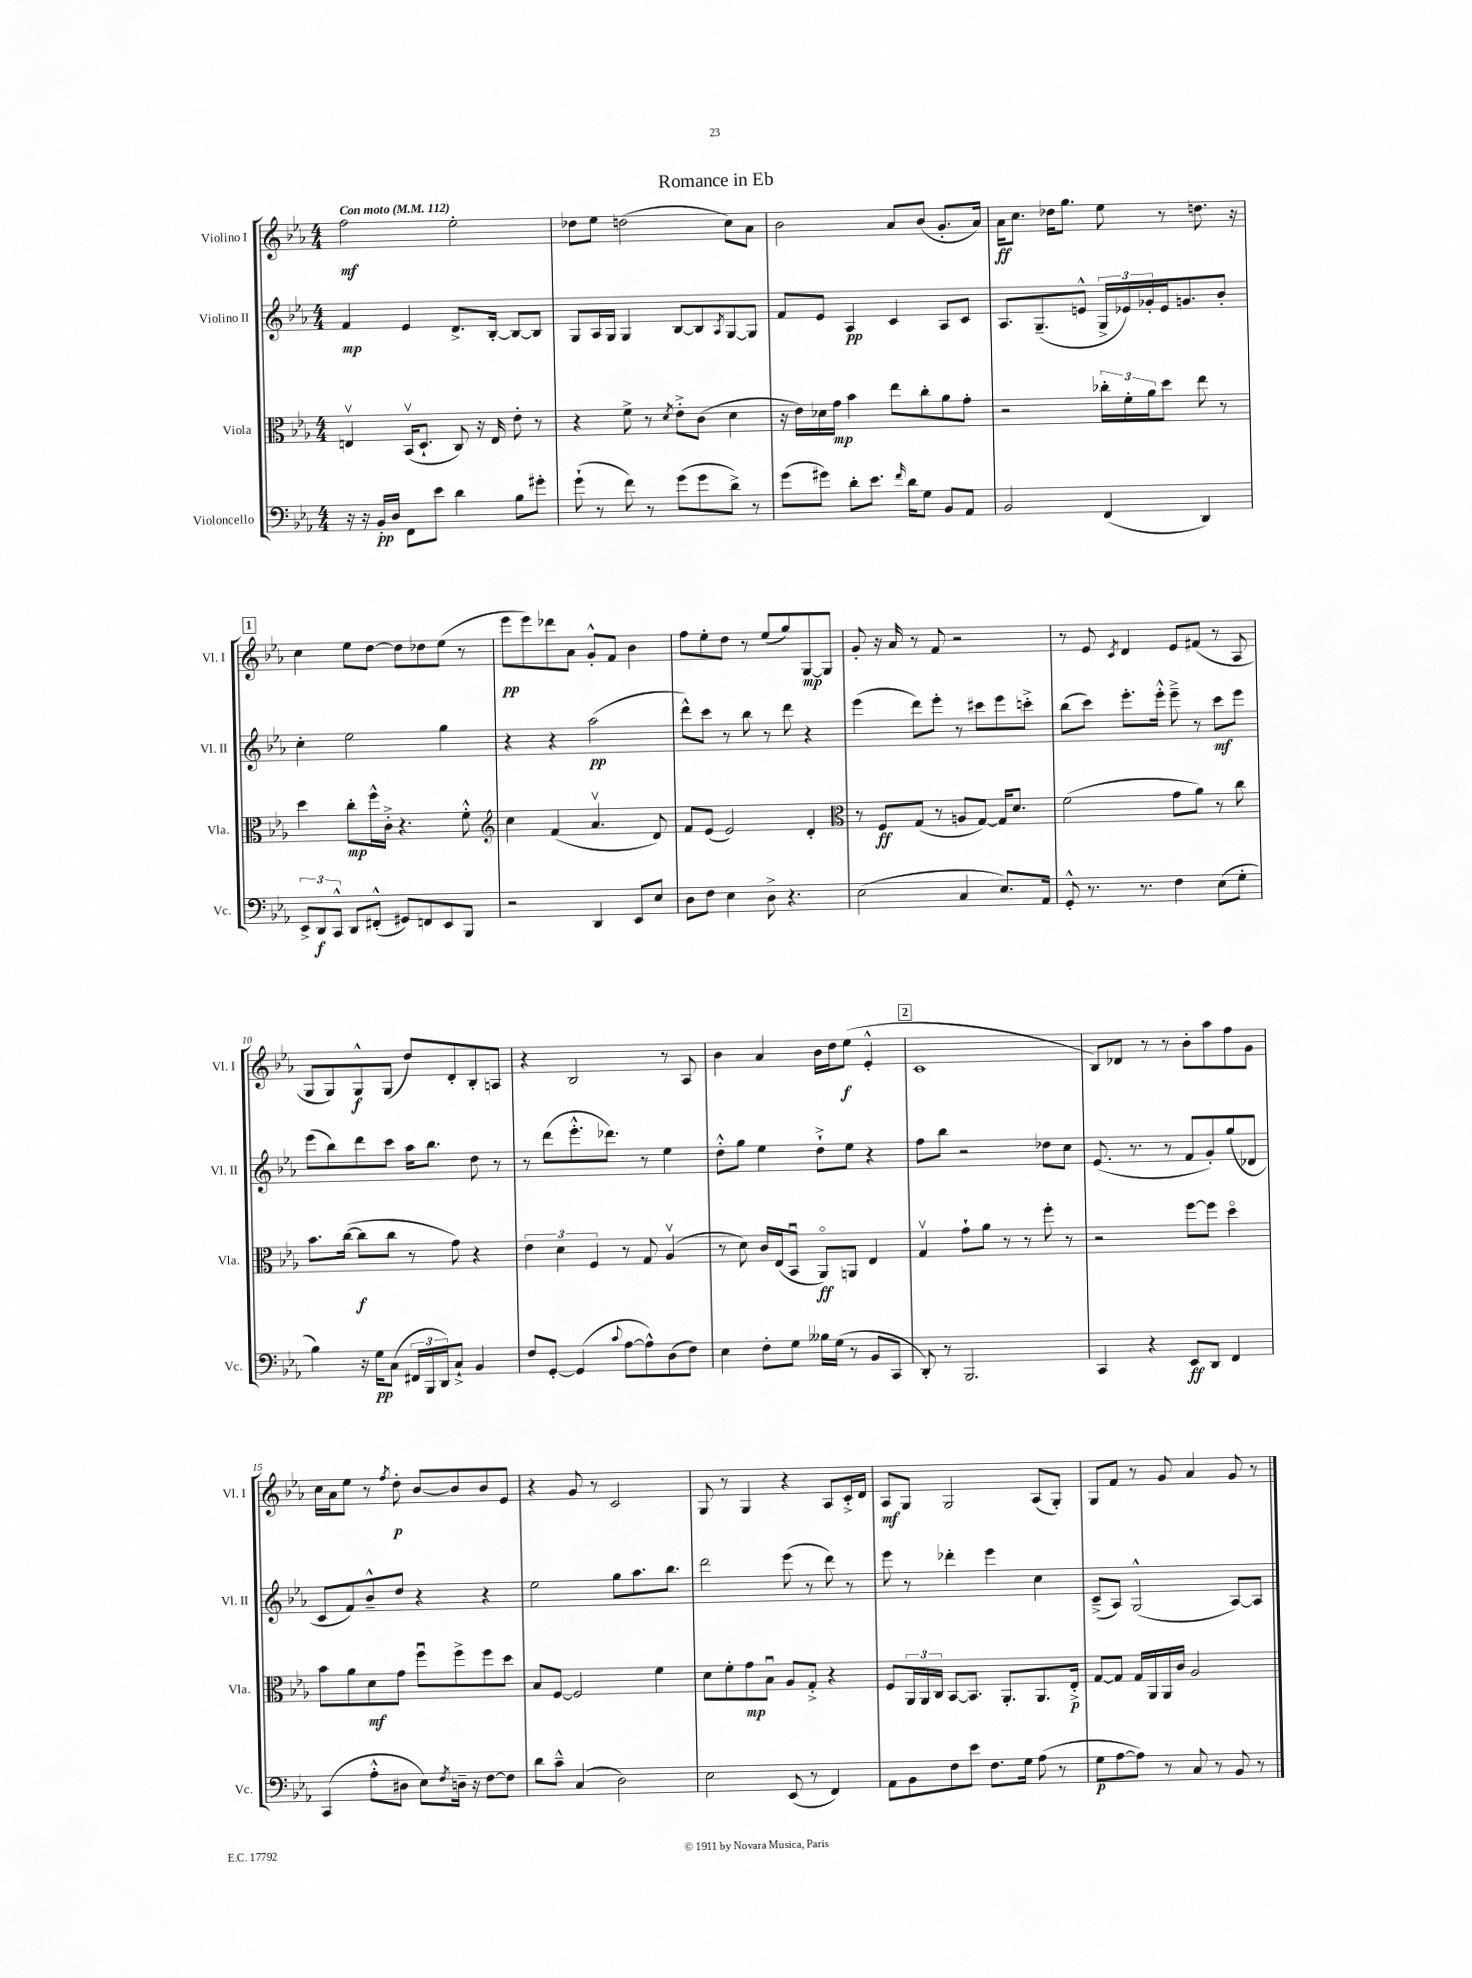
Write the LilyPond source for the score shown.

\header { title = "Romance in Eb" }
<<
\new StaffGroup <<
\new Staff = "s0" \with { instrumentName = "Violino I" shortInstrumentName = "Vl. I" } {
    \clef treble \key ees \major \numericTimeSignature \time 4/4 \tempo "Con moto" 4 = 112
    f''2\mf ees''2-. |
    des''8 ees''8 d''2( c''8) aes'8 |
    bes'2 aes'8 bes'8( g'8.-. aes'16) |
    aes'16\ff c''8. des''16 g''8. ees''8 r8 d''8. r16 |
    \mark \markup { \box "1" } c''4 ees''8 d''8~ d''8 des''8 ees''8( r8 |
    ees'''8\pp ees'''8) des'''8 aes'8 g'8-.-^ f'8 bes'4 |
    f''8 ees''8-. d''8 r8 ees''8( g''8) g8~\mp g8 |
    g'8-. r16 aes'16 r8 f'8 r2 |
    r8 ees'8 \acciaccatura { c'8 } d'4 ees'8 fis'8( r8 aes8 |
    g8 g8) g8-^\f g8( d''8) d'8-. bes8-. a8 |
    r4 bes2 r8 aes8 |
    bes'4 aes'4 bes'16 d''16 ees''8\f( ees'4-.-^ |
    \mark \markup { \box "2" } c'1 |
    bes8) des'8 r8 r8 bes'8-. aes''8 f''8 g'8 |
    c''16 aes'16 ees''8 r8 \acciaccatura { f''8 } d''8-.\p bes'8~ bes'8 bes'8 ees'8 |
    r4 g'8 r8 c'2 |
    g8 r8 g4 r4 aes8 c'16-.-> d'16 |
    aes8\mf g8 g2 aes8( g8-.) |
    g8 f'8 r8 g'8 aes'4 g'8 r8 \bar "|." |
}
\new Staff = "s1" \with { instrumentName = "Violino II" shortInstrumentName = "Vl. II" } {
    \clef treble \key ees \major \numericTimeSignature \time 4/4
    f'4\mp ees'4 d'8.-> bes16~-. bes8~ bes8 |
    g8 aes16 g16 g4 bes8~ bes8 \acciaccatura { aes8 } g8~ g8 |
    f'8 ees'8 aes4\pp c'4 aes8 c'8 |
    aes8. g8.--( e'8-^ \tuplet 3/2 { g16-> ees'16) ges'16-. } ees'16 g'8. bes'8-. |
    \mark \markup { \box "1" } c''4-. ees''2 g''4 |
    r4 r4 aes''2\pp( |
    d'''8-^) c'''8 r8 bes''8 r8 d'''8 r4 |
    ees'''4( d'''8) ees'''8-. r8 cis'''8 ees'''8 c'''8-.-> |
    bes''8( c'''8) ees'''8.-. ees'''16-.-^ ees'''8---> r8 c'''8\mf ees'''8 |
    ees'''8( bes''8) d'''8 c'''8 aes''16 bes''8. d''8 r8 |
    r8 d'''8( ees'''8.-.-^ des'''8.) r8 ees''4 |
    d''8-.-^ g''8 ees''4 d''8-!-> ees''8 r4 |
    \mark \markup { \box "2" } f''8 bes''8 r2 des''8 c''8 |
    ees'8.( r8. r8 f'8 g'8-.) g''8( des'8 |
    c'8 f'8) bes'8---^ d''8 r4 r4 |
    ees''2 g''8 aes''8. bes''8. |
    d'''2 ees'''8( r8 d'''8) r8 |
    ees'''8 r8 des'''4-. ees'''4 c''4 |
    c'8--->( aes8) g2-^( aes8~) aes8 \bar "|." |
}
\new Staff = "s2" \with { instrumentName = "Viola" shortInstrumentName = "Vla." } {
    \clef alto \key ees \major \numericTimeSignature \time 4/4
    e4\upbow bes,16\upbow( d8.-! c8) r16 e16 ees'8-. r8 |
    r4 f'8-> r8 \acciaccatura { d'8 } ees'8-.-> c'8( d'4 |
    r16 ees'16) des'16 g'16\mp bes'4 ees''8 c''8-. aes'8 g'8-. |
    r2 \tuplet 3/2 { ces''16-. f'16-. aes'16 } d''8 ees''8 r8 |
    \mark \markup { \box "1" } d''4 c''8-.\mp f''16-^ c'16-.-> r4. f'8-.-^ |
    \clef treble c''4 f'4( aes'4.\upbow d'8) |
    f'8 ees'8( ees'2) d'4-. |
    \clef alto r8 f8\ff g8( r8 a8 g8~) g16 d'8. |
    f'2( g'8 aes'8) r8 c''8 |
    bes'8. c''16~( c''8\f c''8 r8 g'8) r4 |
    \tuplet 3/2 { ees'4 d'4 f4 } r8 g8 aes4\upbow( |
    r8 d'8) c'16 ees16( bes,8\downbow aes,8\flageolet\ff) a,8 ees4 |
    \mark \markup { \box "2" } g4\upbow g'8-! aes'8 r8 r8 f''8-. r8 |
    r2 f''8~ f''8 d''4\flageolet |
    bes'8 aes'8 d'8\mf g'8 f''8\downbow f''8-> f''8 d''8 |
    bes8 f8~ f2 f'4 |
    d'8 f'8-. g'8\mp bes8\downbow aes8 g8-.-> r4 |
    f8 \tuplet 3/2 { aes,16 aes,16 c16 } bes,8~ bes,8. aes,8.-. aes,8. ees16-.->\p |
    g8~ g8 g16 aes,16 aes,16 c'16 aes2 \bar "|." |
}
\new Staff = "s3" \with { instrumentName = "Violoncello" shortInstrumentName = "Vc." } {
    \clef bass \key ees \major \numericTimeSignature \time 4/4
    r16 r16 bes,16-.\pp d16 f,8 ees'8 d'4 bes8 gis'8-. |
    g'8-!( r8 f'8) r8 g'8( g'8 d'8->) r8 |
    g'8( gis'8) d'8-. ees'8. \grace { f'16 } d'16 g8 bes,8 aes,8 |
    bes,2 f,4( d,4) |
    \mark \markup { \box "1" } \tuplet 3/2 { ees,8-> d,8\f c,8-^ } d,8 fis,8-.-^( gis,8) f,8 ees,8 bes,,8 |
    r2 d,4 ees,8 ees8 |
    d8 f8 ees4 d8-> r4. |
    ees2( c4 ees8.) aes,16 |
    g,8-.-^ r8. r8. f4 ees8( g8-. |
    bes4) r16 g16\pp c8( \tuplet 3/2 { fis,16 bes,,16 d,16) } c8-!-> bes,4 |
    f8 g,8~-. g,4( \appoggiatura { c'8 } aes8~ aes8-^) d8( f8) |
    ees4 f8-. g8 beses16 g16( r8 bes,8 c,8 |
    \mark \markup { \box "2" } d,8-.) r8 bes,,2. |
    c,4 r4 ees,8\ff d,8 f,4 |
    c,4( aes8-.-^ dis8 ees8) \acciaccatura { f8 } d16-- r16 f8~ f8 |
    d'8 c'8---^ c4( d2) |
    ees2 ees,8( r8 f,4) |
    aes,8 bes,8 f8 ees'8 f8. g16 aes8( r8 |
    g8\p aes8~ aes8) r8 c8 r8 bes,8 r8 \bar "|." |
}
>>
>>
